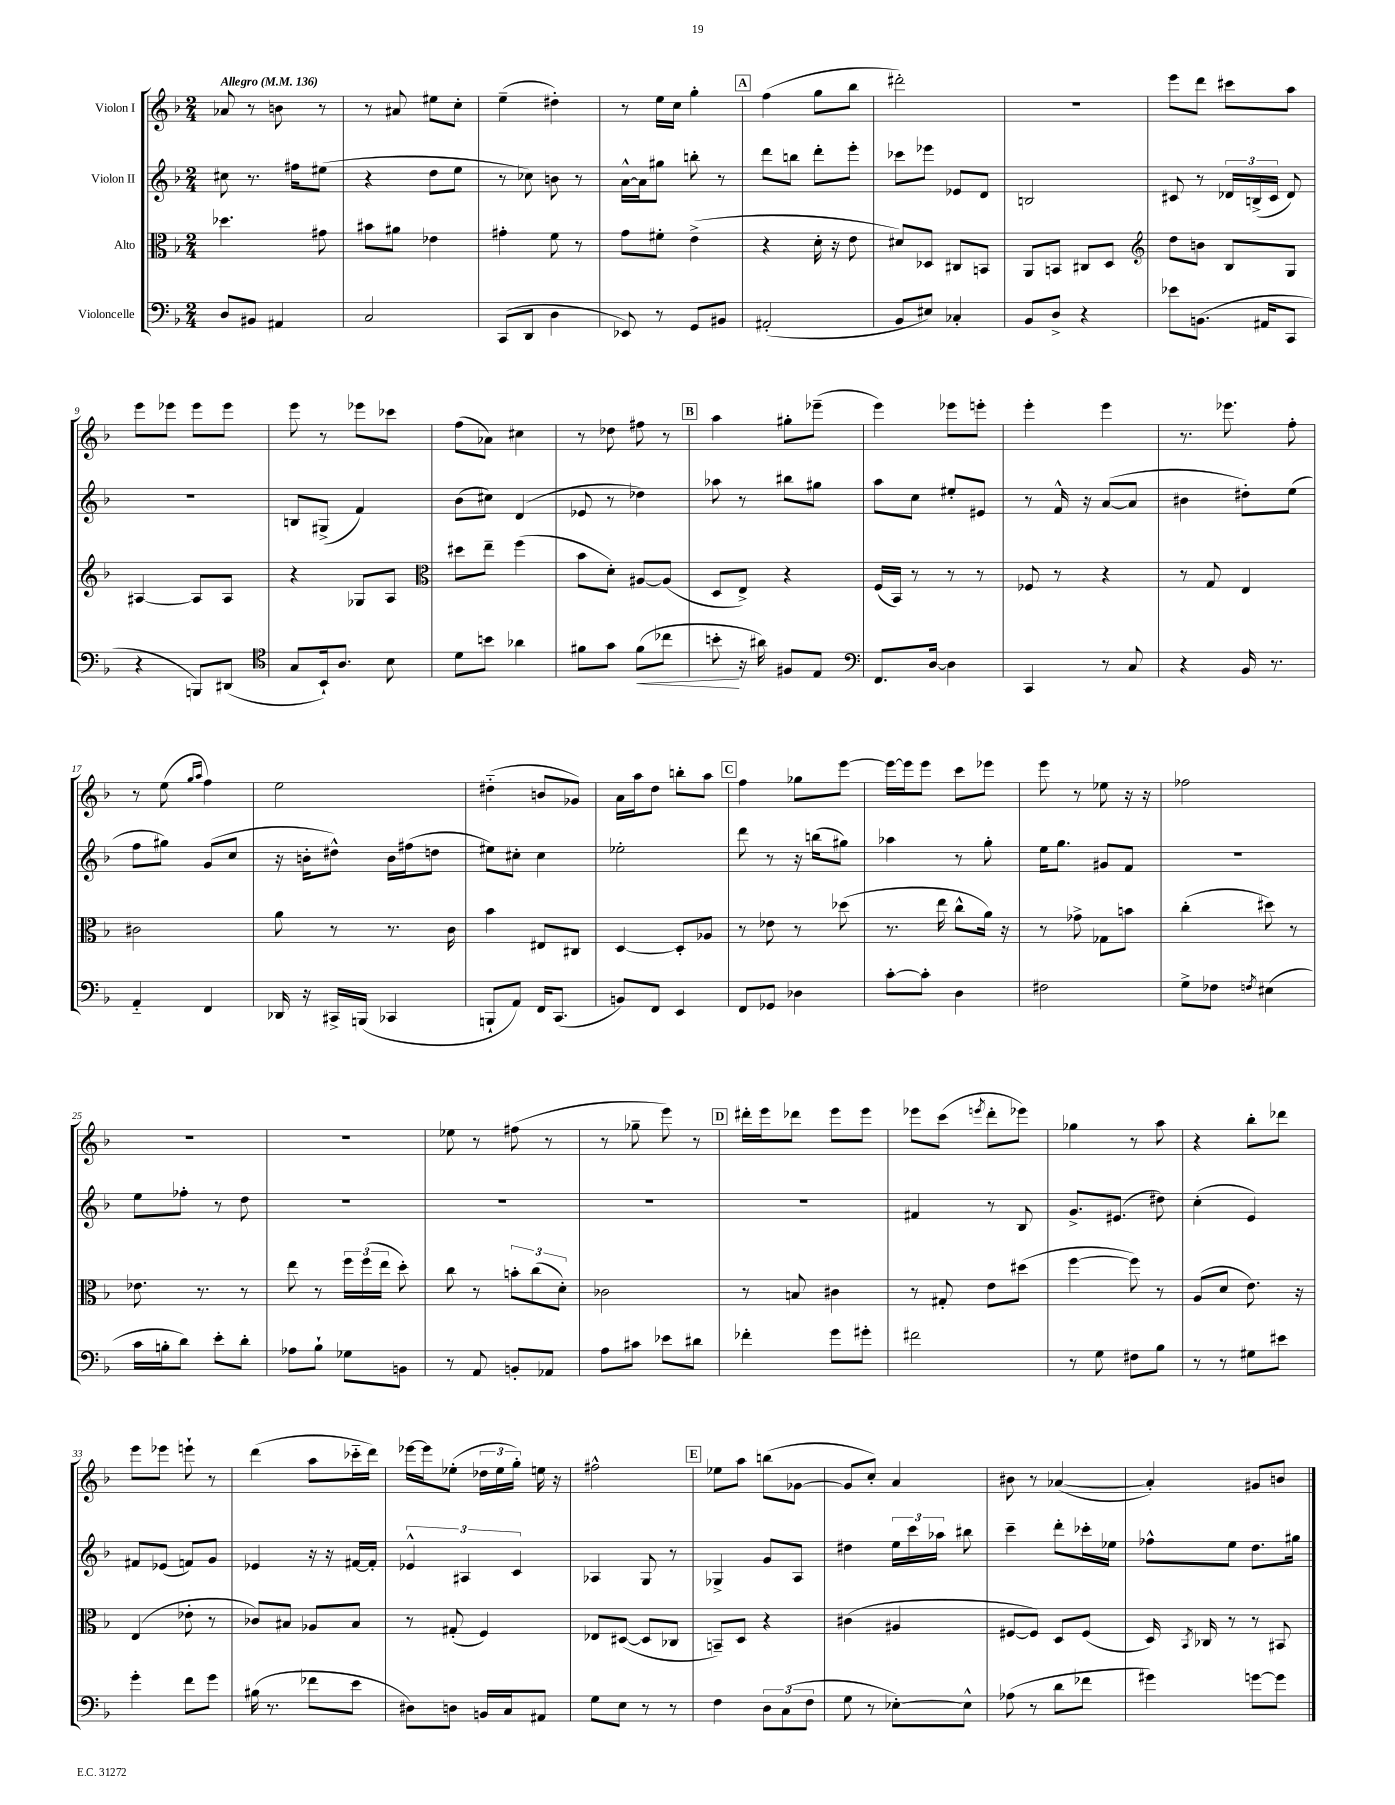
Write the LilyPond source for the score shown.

<<
\new StaffGroup <<
\new Staff = "s0" \with { instrumentName = "Violon I" } {
    \clef treble \key f \major \numericTimeSignature \time 2/4 \tempo "Allegro" 4 = 136
    \autoBeamOff aes'8 r8 b'8 r8 |
    r8 ais'8 eis''8[ c''8]-. |
    e''4--( dis''4-.) |
    r8 e''16[ c''16] g''4-. |
    \mark \markup { \box "A" } f''4( g''8[ bes''8] |
    dis'''2-.) |
    r2 |
    e'''8[ d'''8] cis'''8[ a''8] |
    e'''8[ ees'''8] ees'''8[ ees'''8] |
    e'''8 r8 ees'''8[ ces'''8] |
    f''8[( aes'8]) cis''4 |
    r8 des''8 fis''8 r8 |
    \mark \markup { \box "B" } a''4 gis''8[-. ees'''8]--( |
    e'''4) ees'''8[ e'''8]-. |
    e'''4-. e'''4 |
    r8. ees'''8. f''8-. |
    r8 e''8( \grace { g''16[ a''16] } f''4) |
    e''2 |
    dis''4-_( b'8[ ges'8]) |
    a'16[ a''16 d''8] b''8[-. a''8] |
    \mark \markup { \box "C" } f''4 ges''8[ e'''8]~ |
    e'''16[~ e'''16 e'''8] c'''8[ ees'''8] |
    e'''8 r8 ees''8 r16 r16 |
    fes''2 |
    r2 |
    R2 |
    ees''8 r8 fis''8( r8 |
    r8 ges''8-- e'''8) r8 |
    \mark \markup { \box "D" } dis'''16[-. e'''16 des'''8] e'''8[ e'''8] |
    ees'''8[ c'''8]( \acciaccatura { e'''8 } d'''8[-. ees'''8]) |
    ges''4 r8 a''8 |
    r4 bes''8[-. des'''8] |
    e'''8[ ees'''8] e'''8-! r8 |
    d'''4( a''8[ ces'''16-_ d'''16]) |
    ees'''16[~ ees'''16 ees''8]-.( \tuplet 3/2 { des''16[ ees''16 g''16]-.) } e''16 r16 |
    fis''2-^ |
    \mark \markup { \box "E" } ees''8[ a''8] b''8[( ges'8]~ |
    ges'8[ c''8]-.) a'4 |
    bis'8 r8 aes'4~( |
    aes'4-.) gis'8[ b'8] \bar "|." |
}
\new Staff = "s1" \with { instrumentName = "Violon II" } {
    \clef treble \key f \major \numericTimeSignature \time 2/4
    \autoBeamOff cis''8 r8. fis''16[ eis''8]( |
    r4 d''8[ e''8] |
    r8 ces''8) b'8 r8 |
    a'16[~-^ a'16 gis''8] b''8-. r8 |
    \mark \markup { \box "A" } d'''8[ b''8] d'''8[-. e'''8]-. |
    ces'''8[ ees'''8] ees'8[ d'8] |
    b2 |
    cis'8 r8 \tuplet 3/2 { des'16[ b16->( cis'16] } des'8) |
    R2 |
    b8[ gis8]->( f'4) |
    bes'8[( cis''8]) d'4( |
    ees'8 r8 des''4) |
    \mark \markup { \box "B" } aes''8 r8 bis''8[ gis''8] |
    a''8[ c''8] eis''8[-. eis'8] |
    r8 f'16-^ r16 a'8[~( a'8] |
    bis'4 dis''8[-.) e''8]( |
    f''8[ gis''8]) g'8[( c''8] |
    r16 b'16[-. dis''8]-^) b'16[ fis''16( d''8] |
    eis''8[) cis''8]-. cis''4 |
    ees''2-. |
    \mark \markup { \box "C" } d'''8 r8 r16 b''16[( gis''8]) |
    aes''4 r8 g''8-. |
    e''16[ g''8.] gis'8[ f'8] |
    R2 |
    e''8[ fes''8]-. r8 d''8 |
    R2 |
    R2 |
    R2 |
    \mark \markup { \box "D" } R2 |
    fis'4 r8 bes8 |
    g'8.[-> eis'8.]( dis''8) |
    c''4-.( e'4) |
    fis'8[ ees'8]( f'8[) g'8] |
    ees'4 r16 r16 fis'16[~ fis'16]-. |
    \tuplet 3/2 { ees'4-^ ais4 c'4 } |
    aes4 g8 r8 |
    \mark \markup { \box "E" } ges4-> g'8[ a8] |
    dis''4 \tuplet 3/2 { e''16[ c'''16 aes''16] } bis''8 |
    c'''4-- d'''8[-. ces'''16-. ees''16] |
    fes''8[-^ e''8] d''8.[ gis''16] \bar "|." |
}
\new Staff = "s2" \with { instrumentName = "Alto" } {
    \clef alto \key f \major \numericTimeSignature \time 2/4
    \autoBeamOff des''4. gis'8 |
    bis'8[ ais'8] ees'4 |
    gis'4-. f'8 r8 |
    g'8[ fis'8]-. e'4->( |
    \mark \markup { \box "A" } r4 d'16-. r16 e'8 |
    dis'8[) des8] cis8[ b,8] |
    a,8[ b,8] cis8[ d8] |
    \clef treble d''8[ b'8] bes8[ g8] |
    ais4~ ais8[ ais8] |
    r4 ges8[ a8] |
    \clef alto dis''8[ e''8]-- f''4( |
    bes'8[ d'8]-.) ais8[~ ais8]( |
    \mark \markup { \box "B" } d8[ e8]->) r4 |
    f16[( bes,16]) r8 r8 r8 |
    fes8 r8 r4 |
    r8 g8 e4 |
    cis'2 |
    a'8 r8 r8. c'16 |
    bes'4 eis8[ cis8] |
    d4~ d8[-. aes8] |
    \mark \markup { \box "C" } r8 ees'8 r8 des''8( |
    r8. e''16 c''8[-^ a'16]) r16 |
    r8 ges'8-> ges8[ b'8] |
    c''4-.( dis''8) r8 |
    ees'8. r8. r8 |
    e''8 r8 \tuplet 3/2 { f''16[ f''16( e''16] } d''8-.) |
    c''8 r8 \tuplet 3/2 { b'8[-. c''8( d'8]-.) } |
    ces'2 |
    \mark \markup { \box "D" } r8 b8 cis'4 |
    r8 gis8-. e'8[ dis''8]( |
    f''4~ f''8) r8 |
    a8[( d'8] e'8.) r16 |
    e4( ees'8-. r8 |
    ces'8[) bis8] aes8[ bis8] |
    r8 gis8-.( f4) |
    ees8[ dis8]~( dis8[ ces8] |
    \mark \markup { \box "E" } b,8[--) d8] r4 |
    cis'4( ais4 |
    fis8[~ fis8]) d8[ fis8]( |
    d16) \acciaccatura { bes,8 } ces16 r8 r8 bis,8 \bar "|." |
}
\new Staff = "s3" \with { instrumentName = "Violoncelle" } {
    \clef bass \key f \major \numericTimeSignature \time 2/4
    \autoBeamOff d8[ bis,8] ais,4 |
    c2 |
    c,8[( d,8] d4 |
    ees,8) r8 g,8[ bis,8] |
    \mark \markup { \box "A" } ais,2-.( |
    bes,8[ eis8]) ces4-. |
    bes,8[ d8]-> r4 |
    ees'8[ b,8.]( ais,16[ c,8] |
    r4 b,,8[) dis,8]( |
    \clef tenor g8[ bes,16-!) a8.] bes8 |
    d'8[ b'8] aes'4 |
    fis'8[ g'8] fis'8[\<( ces''8] |
    \mark \markup { \box "B" } b'8-.\! r16 ais'16) fis8[ e8] |
    \clef bass f,8.[ d16]~ d4 |
    c,4 r8 c8 |
    r4 bes,16 r8. |
    a,4-_ f,4 |
    des,16 r16 cis,16[-> b,,16]( ces,4 |
    b,,8[-! a,8]) f,16[ c,8.]( |
    b,8[) f,8] e,4 |
    \mark \markup { \box "C" } f,8[ ges,8] des4 |
    c'8[~-. c'8]-. d4 |
    fis2 |
    g8[-> fes8] \acciaccatura { f8 } eis4( |
    c'16[ b16-. d'8]) e'8[-. d'8]-. |
    aes8[ bes8]-! ges8[ b,8] |
    r8 a,8 b,8[-. aes,8] |
    a8[ cis'8] ees'8[ dis'8] |
    \mark \markup { \box "D" } fes'4-. g'8[ gis'8]-. |
    fis'2 |
    r8 g8 fis8[ bes8] |
    r8 r8 gis8[ eis'8] |
    g'4-. f'8[ g'8] |
    bis16( r8. fes'8[ e'8] |
    dis8[) d8] b,16[ c16 ais,8] |
    g8[ e8] r8 r8 |
    \mark \markup { \box "E" } f4 \tuplet 3/2 { d8[ c8( f8] } |
    g8 r8 ees8[~-.) ees8]-^ |
    aes8( r8 d'8[ fes'8] |
    gis'4) g'8[~ g'8] \bar "|." |
}
>>
>>
